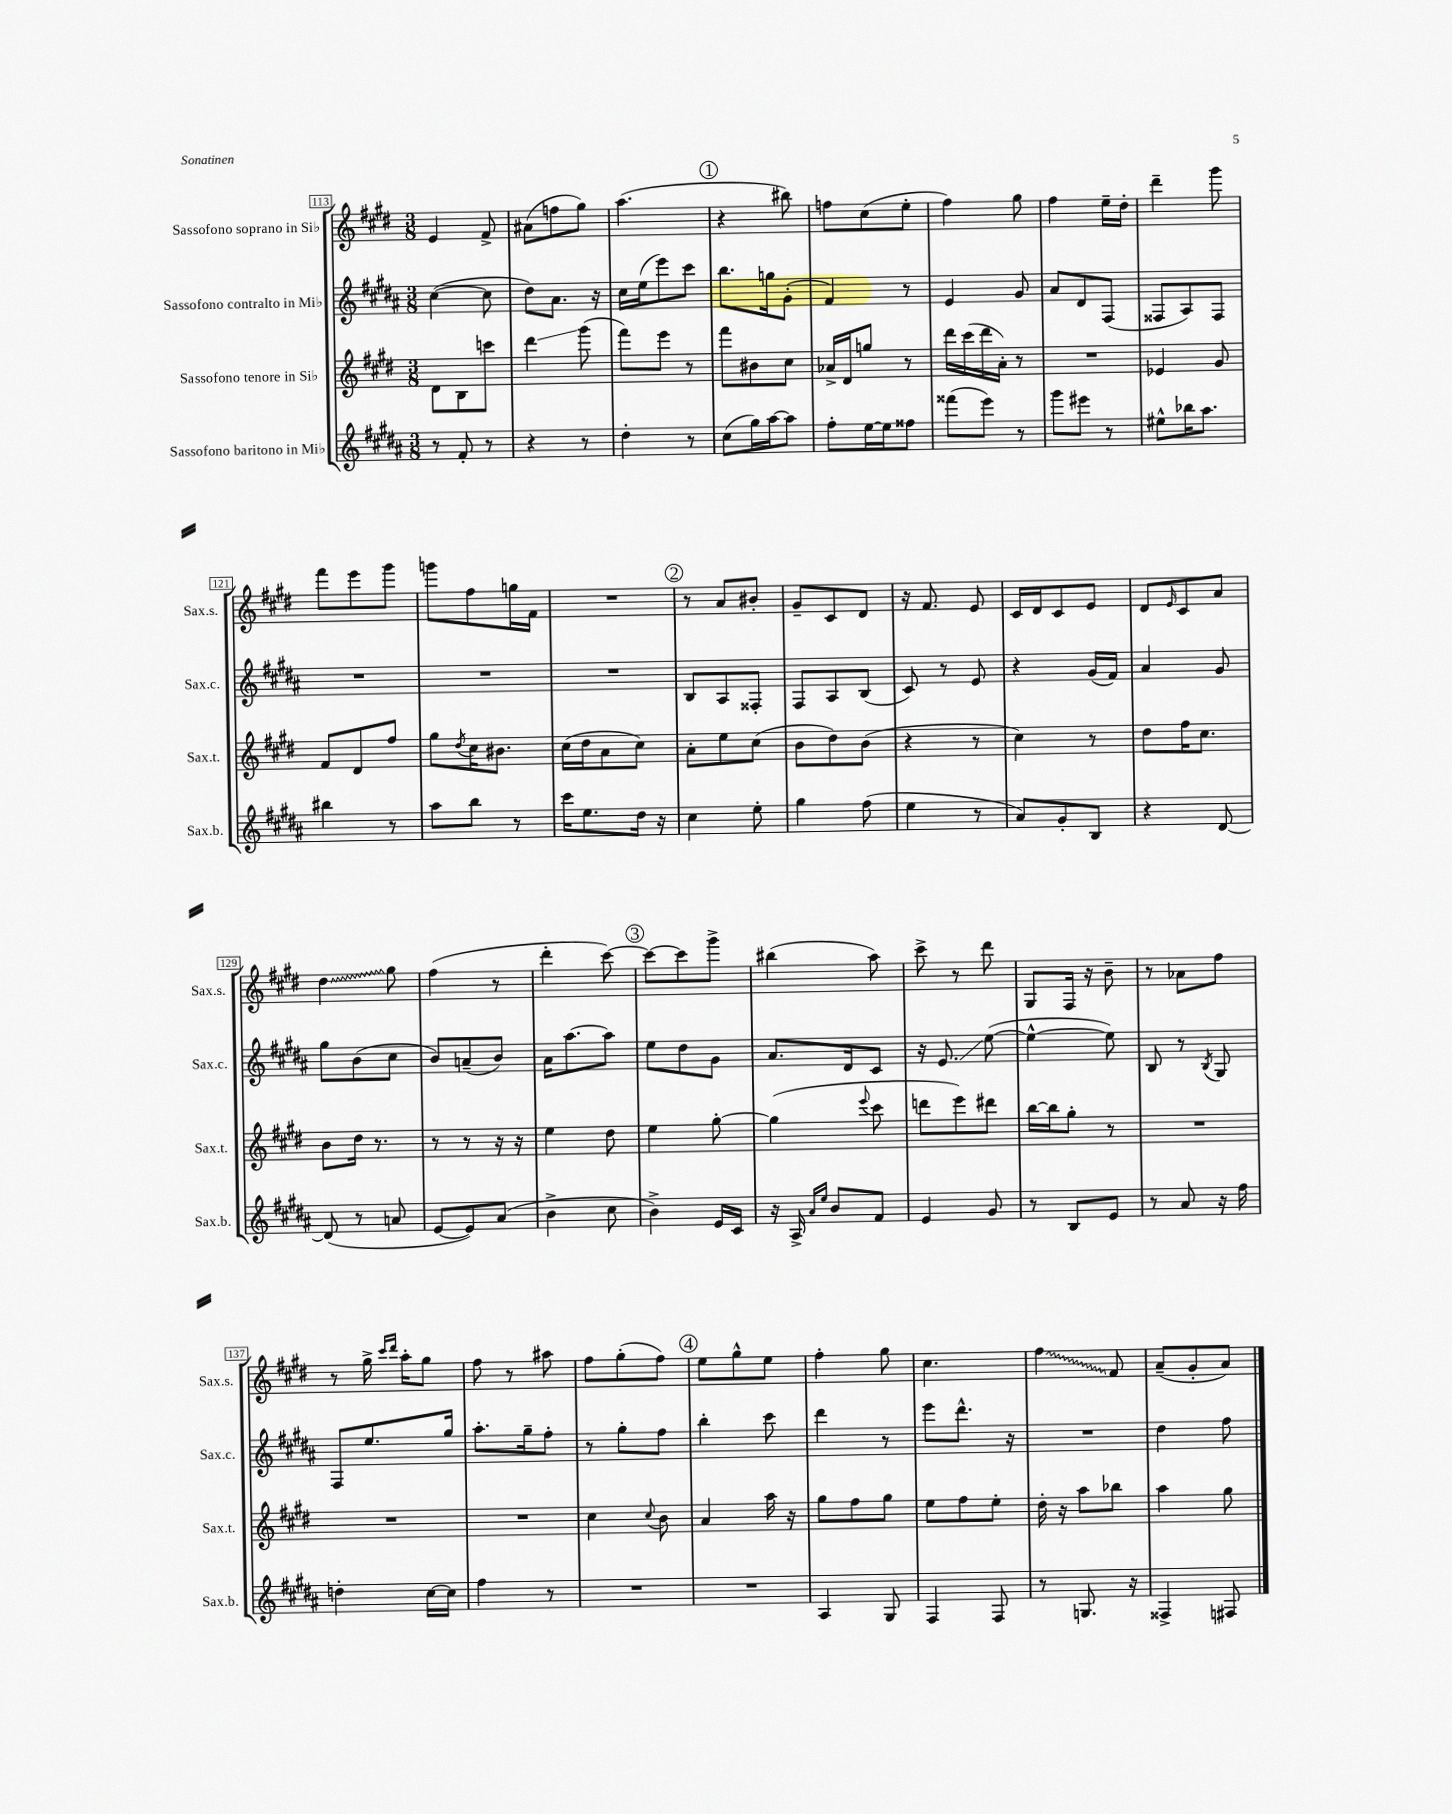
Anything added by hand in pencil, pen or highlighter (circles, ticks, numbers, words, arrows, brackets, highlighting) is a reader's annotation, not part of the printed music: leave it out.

**kern	**kern	**kern	**kern
*staff4	*staff3	*staff2	*staff1
*clefG2	*clefG2	*clefG2	*clefG2
*k[f#c#g#d#a#]	*k[f#c#g#d#]	*k[f#c#g#d#a#]	*k[f#c#g#d#]
*M3/8	*M3/8	*M3/8	*M3/8
8r	8d#	([4cc#	4e
8f#'	8B	.	.
8r	8ccc	8cc#]	8f#^
=	=	=	=
4r	4ddd#	8dd#)	(8a#
.	.	8.a#	8ff
8r	(8ggg#	.	8gg#)
.	.	16r	.
=	=	=	=
4dd#'	8fff#)	16cc#	(4.aa
.	.	(16ee	.
.	8eee	8eee)	.
8r	8r	8ccc#	.
=	=	=	=
(8cc#	8fff#	8.bb	4r
16gg#)	8b#	.	.
[16aa#	.	16gg	.
8aa#]	8cc#	(8g#'	8bb#)
=	=	=	=
8ff#'	16a-^	4f#)	8ff
.	16d#	.	.
[16ee	8gg	.	(8cc#
16ee]	.	.	.
8ff##	8r	8r	8ee'
=	=	=	=
(8fff##	16ddd#	4e	4ff#)
.	(16ccc#	.	.
8eee)	16ddd#	.	.
.	16a')	.	.
8r	8r	8g#	8gg#
=	=	=	=
8ggg#	4.r	8a#	4ff#
8eee#	.	8d#	.
8r	.	(8F#	16ee~
.	.	.	16dd#'
=	=	=	=
8ee#^^	4e-	8F##	4ddd#~
16bb-	.	8A#)	.
8.aa#	.	.	.
.	8g#	8F##	8ggg#
=	=	=	=
4bb#	8f#	4.r	8fff#
.	8d#	.	8eee
8r	8ff#	.	8ggg#
=	=	=	=
8aa#	8gg#	4.r	8ggg
.	8qdd#	.	.
8bb	16cc#	.	8ff#
.	8.b#	.	.
8r	.	.	16gg
.	.	.	16f#
=	=	=	=
16ccc#	(16cc#	4.r	4.r
8.ee	16dd#	.	.
.	8a	.	.
16dd#	8cc#)	.	.
16r	.	.	.
=	=	=	=
4cc#	8a'	8B	8r
.	8ee	8A#	8a
8ee'	(8cc#	8F##'	8b#'
=	=	=	=
4gg#	8b	8F#	8g#~
.	8dd#)	8A#	8c#
(8ff#	(8b	(8B	8d#
=	=	=	=
4ee	4r	8c#)	16r
.	.	.	8.f#
.	.	8r	.
8r	8r	8e	8e
=	=	=	=
8a#)	4cc#)	4r	16c#
.	.	.	16d#
8g#'	.	.	8c#
8B	8r	(16g#	8e
.	.	16f#)	.
=	=	=	=
4r	8dd#	4a#	8d#
.	.	.	16qqe
.	16ff#	.	8c#
.	8.cc#	.	.
[8d#	.	8g#	8a
=	=	=	=
(8d#]	8b	8gg#	4dd#
8r	16dd#	(8b	.
.	8.r	.	.
8a	.	8cc#	8gg#
=	=	=	=
[8e	8r	8b)	(4ff#
8e])	8r	(8a~	.
(8a#	16r	8b)	8r
.	16r	.	.
=	=	=	=
4b^	4ee	16a#	4ddd#'
.	.	[8.aa#	.
8cc#	8dd#	8aa#]	[8ccc#)
=	=	=	=
4b^)	4ee	8ee	8ccc#_
.	.	8dd#	8ccc#]
16e	[8gg#'	8g#	8ggg#^
16c#	.	.	.
=	=	=	=
16r	(4gg#]	8.a#	(4bb#
16A#^	.	.	.
16qqa#	.	.	.
16qqee	.	.	.
8b	.	.	.
.	.	16d#	.
.	8qqeee	.	.
8f#	8ccc#	8c#	8aa)
=	=	=	=
4e	8ddd	16r	8ccc#^
.	.	8.e	.
.	8eee)	.	8r
8g#	8ddd#	([8ee	8ddd#
=	=	=	=
8r	[16bb	4ee^^_	8G#
.	16bb]	.	.
8B	8gg#'	.	16F#
.	.	.	16r
8e	8r	8ee])	8b~
=	=	=	=
8r	4.r	8B	8r
8a#	.	8r	8a-
.	.	8qB	.
16r	.	8G#	8ff#
16ff#	.	.	.
=	=	=	=
4dd'	4.r	8F#	8r
.	.	8.ee	16gg#^
.	.	.	16qqccc#
.	.	.	16qqddd#
.	.	.	16aa'
[16cc#	.	.	8gg#
16cc#]	.	16gg#	.
=	=	=	=
4ff#	4.r	8.aa#'	8ff#
.	.	.	8r
.	.	16gg#~	.
8r	.	8ff#'	8aa#
=	=	=	=
4.r	4cc#	8r	8ff#
.	.	8gg#'	(8gg#'
.	8qqcc#	.	.
.	8b	8ff#	8ff#)
=	=	=	=
4.r	4a	4bb'	8ee
.	.	.	8gg#^^
.	16aa	8ccc#	8ee
.	16r	.	.
=	=	=	=
4A#	8gg#	4ddd#	4ff#'
.	8ff#	.	.
8G#	8gg#	8r	8gg#
=	=	=	=
4F#	8ee	8eee	4.cc#
.	8ff#	8.ddd#^^	.
8F#	8ee'	.	.
.	.	16r	.
=	=	=	=
8r	16dd#'	4.r	4ff#
.	16r	.	.
8.G	8aa	.	.
.	8bb-	.	8f#
16r	.	.	.
=	=	=	=
4F##^	4aa	4dd#	(8a~
.	.	.	8g#'
8F#	8gg#	8ff#	8a)
==	==	==	==
*-	*-	*-	*-
